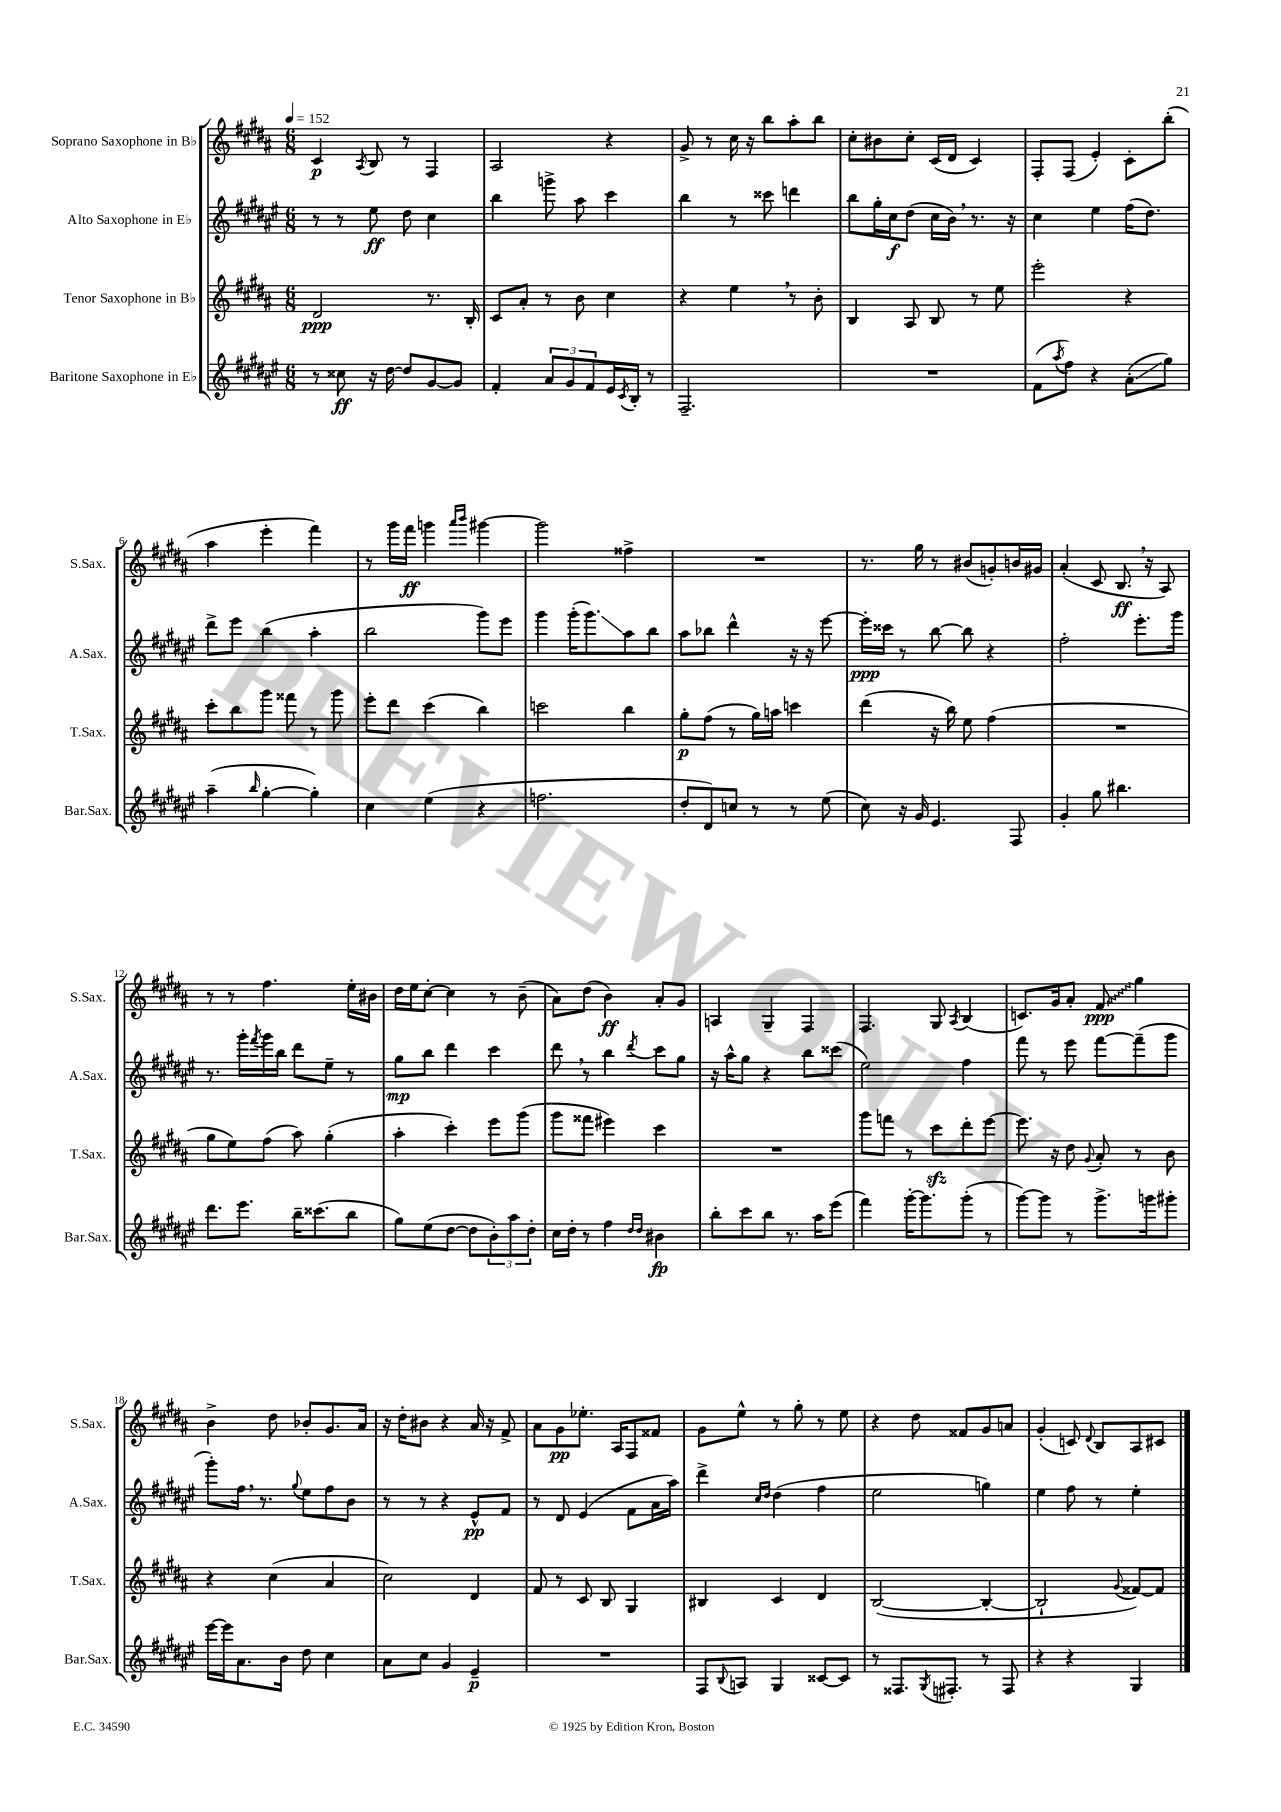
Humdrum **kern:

**kern	**kern	**kern	**kern
*staff4	*staff3	*staff2	*staff1
*clefG2	*clefG2	*clefG2	*clefG2
*k[f#c#g#d#a#e#]	*k[f#c#g#d#a#]	*k[f#c#g#d#a#e#]	*k[f#c#g#d#a#]
*M6/8	*M6/8	*M6/8	*M6/8
*MM152	*MM152	*MM152	*MM152
8r	2d#/	8r	4c#/
8cc##\	.	8r	.
.	.	.	8qA#/
16r	.	8ee#\	8B/
[16dd#\	.	.	.
8dd#/]L	.	8dd#\	8r
[8g#/	8.r	4cc#\	4F#/
8g#/]J	.	.	.
.	16B'/	.	.
=	=	=	=
4f#'/	8c#/L	4bb\	2A#/
.	8a#'/J	.	.
12a#/L	8r	8ggg^\	.
12g#/	.	.	.
.	8b\	8aa#\	.
12f#/	.	.	.
16e#/L	4cc#\	4ccc#\	4r
8qc#/	.	.	.
16B'/JJ	.	.	.
8r	.	.	.
=	=	=	=
2.F#~/	4r	4bb\	8g#^/
.	.	.	8r
.	4ee\	8r	16cc#\
.	.	.	16r
.	.	8ccc##\	8bb\L
.	8r	4ddd\	8aa#'\
.	8b'\	.	8bb\J
=	=	=	=
2.r	4B/	8bb\L	8cc#'\L
.	.	16gg#'\L	8b#\
.	.	16cc#\J	.
.	8A#/	(8dd#\J	8cc#'\J
.	8B/	16cc#\LL	(16c#/LL
.	.	16b\JJ)	16d#/JJ
.	8r	8.r	4c#/)
.	8ee\	.	.
.	.	16r	.
=	=	=	=
(8f#\L	2eee'\	4cc#\	8F#'/L
8qaa#/	.	.	.
8ff#\J)	.	.	(8F#/J
4r	.	4ee#\	4e'/)
(8a#'\L	4r	(16ff#\LK	8c#'\L
.	.	8.dd#\J)	.
8gg#\J)	.	.	(8bb'\J
=	=	=	=
(4aa#~\	8ccc#'\L	8ddd#^\L	4aa#\
.	8bb\	8eee#\J	.
16qqbb/	.	.	.
[4gg#'\	8ggg#\J	(4bb\	4eee'\
.	8fff##\	.	.
4gg#'\])	8r	4aa#'\	4fff#\)
.	8ggg#\	.	.
=	=	=	=
4cc#\	8eee'\L	2bb\	8r
.	8ddd#\J	.	16ggg#\LL
.	.	.	16fff#\JJ
(4ee#\	(4ccc#\	.	4ggg\
.	.	.	16qqaaa#/LL
.	.	.	16qqbbb/JJ
4r	4bb\)	8ggg#\L)	[4ggg#\
.	.	8eee#\J	.
=	=	=	=
2.ff\	2ccc\	4ggg#\	2ggg#\]
.	.	(16ggg#'\LK	.
.	.	8.ggg#\)	.
.	4bb\	8aa#\	4ff##^\
.	.	8bb\J	.
=	=	=	=
8dd#'/L	8gg#'\L	8aa#\L	2.r
8d#/)	(8ff#\J	8bb-\J	.
8cc/J	8r	4ddd#^^\	.
8r	16gg#\LL)	.	.
.	16aa\JJ	.	.
8r	4ccc\	16r	.
.	.	16r	.
(8ee#\	.	[8eee#\	.
=	=	=	=
8cc#\)	(4ddd#\	16eee#'\]LL	8.r
.	.	16ccc##\JJ	.
16r	.	8r	.
16g#/	.	.	16gg#\
4.e#/	16r	[8bb\	8r
.	16bb\)	.	.
.	8ee\	8bb\]	(8b#/L
.	(4ff#\	4r	8g'/)
8F#/	.	.	16b/L
.	.	.	16g#/JJ
=	=	=	=
4g#'/	2.r	2ff#'\	(4a#'/
8gg#\	.	.	8c#/
4.bb#\	.	.	8.B/
.	.	8.eee#'\L	.
.	.	.	16r
.	.	.	8A#/)
.	.	16ggg#\Jk	.
=	=	=	=
8.ddd#\L	8gg#\L	8.r	8r
.	8ee\)	.	8r
8.eee#\J	.	16ggg#'\LL	.
.	.	8qfff#/	.
.	(8ff#\J	16ggg#\	4.ff#\
.	.	16bb\JJ	.
16bb~\LK	8aa#\)	8ddd#\L	.
(8.ccc##\	.	.	.
.	(4gg#'\	8ee#~\J	.
8bb\J	.	8r	16ee'\LL
.	.	.	16b#\JJ
=	=	=	=
8gg#\L)	4aa#'\	8gg#\L	16dd#\LL
.	.	.	16ee\J
(8ee#\	.	8bb\J	[8cc#'\J
[8dd#\J	4ccc#'\)	4ddd#\	4cc#\]
8dd#\]L	.	.	.
12b'\)	8eee\L	4ccc#\	8r
12aa#\	.	.	.
.	(8ggg#\J	.	(8b~\
12dd#'\J	.	.	.
=	=	=	=
16cc#\LL	8ggg#\L	8ddd#\	8a#\L)
16dd#'\JJ	.	.	.
8r	8fff##\J	8r	(8dd#\J
4ff#\	4eee#\)	4bb\	4b\)
16qqdd#/LL	.	.	.
16qqdd#/JJ	.	8qddd#/	.
4b#\	4ccc#\	8ccc#\L	8a#'/L
.	.	8gg#\J	8g#/J
=	=	=	=
8bb'\L	2.r	16r	4A/
.	.	16aa#^^\LK	.
8ccc#\	.	8gg#\J	.
8bb\J	.	4r	4G#~/
8.r	.	.	.
.	.	8bb\L	4F#/
16aa#\LK	.	.	.
(8eee#\J	.	(8ccc##\J	.
=	=	=	=
4fff#\)	8ggg#\L	2ee#\)	4.F#/
.	8fff\J	.	.
[16ggg#'\LK	8r	.	.
8.ggg#\]	.	.	.
.	8ccc#\L	.	8G#/
.	.	.	8qA#/
(8ggg#'\J	8ddd#'\	4ff#\	(4B/
8r	[8eee\J	.	.
=	=	=	=
[8ggg#\L)	8.eee\]	8fff#\	8.c/L)
8ggg#\]J	.	8r	.
.	16r	.	16g#/k
8r	8dd#\	8eee#\	8a#'/J
.	8qqg#/	.	.
8.ggg#^\L	8a#'/	[8fff#\L	8f#/
.	8r	(8fff#~\]	4gg#\
16ggg\k	.	.	.
8ggg#'\J	8b\	8ggg#\J	.
=	=	=	=
[16eee#\LL	4r	8ggg#'\L)	4b^\
16eee#\]J	.	.	.
8.a#\	.	16ff#\Jk	.
.	.	8.r	.
.	(4cc#\	.	8dd#\
16b\Jk	.	.	.
.	.	8qqgg#/	.
8dd#\	.	8ee#\L	8b-'/L
4cc#\	4a#/	8ff#\	8.g#/
.	.	8b\J	.
.	.	.	16a#/Jk
=	=	=	=
8a#\L	2cc#\)	8r	16r
.	.	.	16dd#'\LK
8cc#\J	.	8r	8b#\J
4g#/	.	4r	4r
4e#~/	4d#/	8e#^^/L	16a#/
.	.	.	16r
.	.	8f#/J	8f#^/
=	=	=	=
2.r	8f#/	8r	8a#\L
.	8r	8d#/	8g#\
.	8c#/	(4e#/	8.ee-'\J
.	8B/	.	.
.	.	.	16A#/LK
.	4G#/	8f#\L	8F#/
.	.	16a#\L	8f##/J
.	.	16aa#\JJ)	.
=	=	=	=
8F#/L	4B#/	4ddd#^\	8g#\L
8qqB/	.	.	.
8A/J	.	.	8ee^^\J
.	.	16qqcc#/LL	.
.	.	16qqdd#/JJ	.
4G#/	4c#/	(4dd#\	8r
.	.	.	8gg#'\
[8c##/L	4d#/	4ff#\	8r
8c##/]J	.	.	8ee\
=	=	=	=
8r	([2B/	2ee#\	4r
8.F##/L	.	.	.
.	.	.	8dd#\
8qG#/	.	.	.
8.F#'/J	.	.	.
.	.	.	8f##/L
8r	4B'/_	4gg\)	8g#/
8F#/	.	.	8a/J
=	=	=	=
4r	2B`/]	4ee#\	(4g#'/
4r	.	8ff#\	8c/)
.	.	.	8qqd#/
.	.	8r	8B/L
.	8qqg#/	.	.
4G#/	[8f##/L)	4ee#'\	8A#/
.	8f##/]J	.	8c#/J
==	==	==	==
*-	*-	*-	*-
